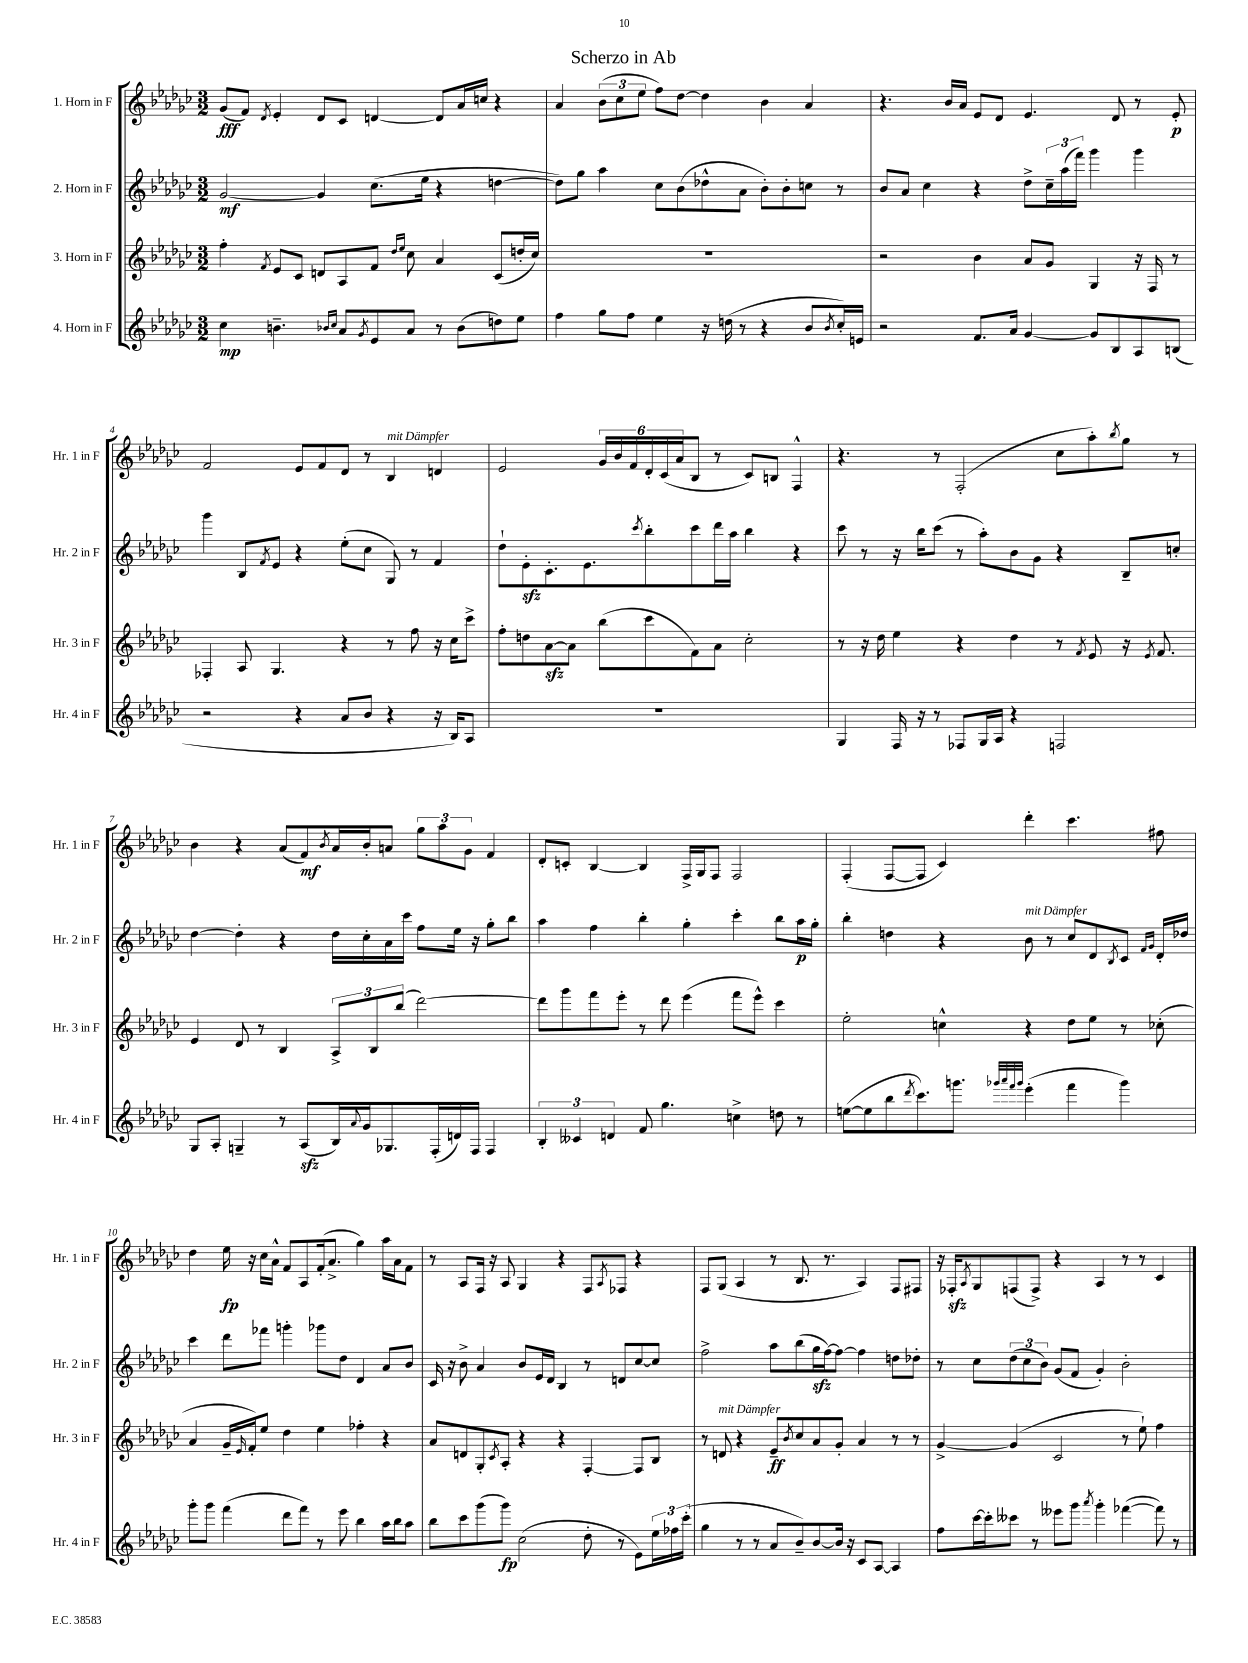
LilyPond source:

\header { title = "Scherzo in Ab" }
<<
\new StaffGroup <<
\new Staff = "s0" \with { instrumentName = "1. Horn in F" shortInstrumentName = "Hr. 1 in F" } {
    \clef treble \key ges \major \numericTimeSignature \time 3/2
    ges'8\fff( f'8) \acciaccatura { des'8 } ees'4-. des'8 ces'8 d'4~ d'8 aes'16 c''16 r4 |
    aes'4 \tuplet 3/2 { bes'8( ces''8 ees''8 } f''8) des''8~ des''4 bes'4 aes'4 |
    r4. bes'16 aes'16 ees'8 des'8 ees'4. des'8 r8 ees'8-.\p |
    f'2 ees'8 f'8 des'8 r8 bes4^\markup { \italic "mit Dämpfer" } d'4 |
    ees'2 \tuplet 6/4 { ges'16 bes'16 f'16 des'16-. ces'16( aes'16 } bes8 r8 ces'8) b8 f4-^ |
    r4. r8 f2-.( ces''8 aes''8-.) \acciaccatura { bes''8 } ges''8 r8 |
    bes'4 r4 aes'8( f'8\mf) \acciaccatura { bes'8 } aes'16 bes'16-. a'8 \tuplet 3/2 { ges''8 aes''8 ges'8 } f'4 |
    des'8-. c'8-. bes4~ bes4 f16-> ges16 f8 f2 |
    f4-.( f8~ f8 ces'4) des'''4-. ces'''4. fis''8 |
    des''4 ees''16\fp r16 ces''16 aes'16-^ f'8 aes8 f'16-.( aes'8.-> ges''4) aes''16 aes'16 f'8 |
    r8 aes8 f16 r16 aes8 ges4 r4 f8 \acciaccatura { aes8 } fes8 r4 |
    f8 ges8( aes4 r8 bes8. r8. aes4) f8 fis8 |
    r16 fes16-.\sfz \acciaccatura { aes8 } ges8 f8( f8->) r4 aes4 r8 r8 ces'4 \bar "|." |
}
\new Staff = "s1" \with { instrumentName = "2. Horn in F" shortInstrumentName = "Hr. 2 in F" } {
    \clef treble \key ges \major \numericTimeSignature \time 3/2
    ges'2~\mf ges'4 ces''8.( ees''16 r4 d''4~ |
    d''8) ges''8 aes''4 ces''8 bes'8( des''8-^ aes'8 bes'8-.) bes'8-. c''8 r8 |
    bes'8 aes'8 ces''4 r4 des''8-> \tuplet 3/2 { ces''16-- aes''16( f'''16) } ges'''4 ges'''4 |
    ges'''4 bes8 \acciaccatura { f'8 } ees'8 r4 ees''8-.( ces''8 ges8) r8 f'4 |
    des''8-! ees'8-.\sfz ces'8.-. ees'8. \acciaccatura { ces'''8 } bes''8-. ces'''8 des'''16 aes''16 bes''4 r4 |
    ces'''8 r8 r16 bes''16 ces'''8( r8 aes''8-.) bes'8 ges'8 r4 bes8-- c''8-. |
    des''4~ des''4-. r4 des''16 ces''16-. aes'16 ces'''16 f''8 ees''16 r16 ges''8-. bes''8 |
    aes''4 f''4 bes''4-. ges''4-. ces'''4-. bes''8 aes''16\p ges''16-. |
    bes''4-. d''4 r4 bes'8^\markup { \italic "mit Dämpfer" } r8 ces''8 des'8 \acciaccatura { bes8 } ces'8 \grace { f'16 ges'16 } des'16-. des''16 |
    ces'''4 des'''8 fes'''8 g'''4-. ges'''8 des''8 des'4 aes'8 bes'8 |
    ces'16 r16 bes'8-> aes'4 bes'8 ees'16 des'16 bes4 r8 d'8 ces''8~ ces''8 |
    f''2-> aes''8 bes''8( ges''16\sfz f''16~) f''8~ f''4 d''8 des''8-. |
    r8 ces''8 \tuplet 3/2 { des''8( ces''8 bes'8) } ges'8( f'8 ges'4-.) bes'2-. \bar "|." |
}
\new Staff = "s2" \with { instrumentName = "3. Horn in F" shortInstrumentName = "Hr. 3 in F" } {
    \clef treble \key ges \major \numericTimeSignature \time 3/2
    f''4-. \acciaccatura { f'8 } ees'8 ces'8 d'8 aes8 f'8 \grace { des''16 ees''16 } ces''8 aes'4 ces'8( d''16-. ces''16) |
    R1. |
    r2 bes'4 aes'8 ges'8 ges4 r16 f16 r8 |
    fes4-. aes8 ges4. r4 r8 f''8 r16 ces''16 ces'''8-> |
    f''8-. d''8 aes'8~\sfz aes'8 bes''8( ces'''8 f'8) aes'8 ces''2-. |
    r8 r16 des''16 ees''4 r4 des''4 r8 \acciaccatura { f'8 } ees'8 r16 \acciaccatura { ees'8 } f'8. |
    ees'4 des'8 r8 bes4 \tuplet 3/2 { aes8-> bes8 bes''8( } des'''2~) |
    des'''8 ges'''8 f'''8 ees'''8-. r8 des'''8 ees'''4( f'''8 ees'''8-^) ces'''4 |
    ees''2-. c''4-^ r4 des''8 ees''8 r8 ces''8-.( |
    aes'4 ges'16-- \grace { ees'16 } f'16-.) ees''8 des''4 ees''4 fes''4-. r4 |
    aes'8 d'8 ges8-. \acciaccatura { ces'8 } aes8-. r4 r4 f4~-. f8 bes8 |
    r8 d'8^\markup { \italic "mit Dämpfer" } r4 ees'8--\ff \acciaccatura { bes'8 } ces''8 aes'8 ges'8-. aes'4 r8 r8 |
    ges'4~-> ges'4( ces'2 r8 ees''8-!) f''4 \bar "|." |
}
\new Staff = "s3" \with { instrumentName = "4. Horn in F" shortInstrumentName = "Hr. 4 in F" } {
    \clef treble \key ges \major \numericTimeSignature \time 3/2
    ces''4\mp b'4.-- \grace { bes'16 ces''16 } aes'8 \acciaccatura { ges'8 } ees'8 aes'8 r8 bes'8( d''8) ees''8 |
    f''4 ges''8 f''8 ees''4 r16 d''16( r8 r4 bes'8 \acciaccatura { bes'8 } ces''16-.) e'16 |
    r2 f'8. aes'16 ges'4~ ges'8 bes8 aes8 b8( |
    r2 r4 aes'8 bes'8 r4 r16 bes16) aes8 |
    R1. |
    ges4 f16 r16 r8 fes8 ges16 aes16 r4 f2 |
    ges8 aes8-. g4-- r8 aes8\sfz( bes16) \appoggiatura { aes'8 } ges'16 ges8. f16-.( d'16) f16 f4 |
    \tuplet 3/2 { bes4-. ceses'4 d'4 } f'8 ges''4. c''4-> d''8 r8 |
    e''8~( e''8 bes''8 \acciaccatura { des'''8 } ces'''8.) g'''8. \grace { ges'''32 aes'''32 f'''32 ges'''32 } ees'''4-.( f'''4 ges'''4) |
    ges'''8-. ges'''8 f'''4( des'''8 f'''8) r8 ees'''8 bes''4 aes''16 bes''16 aes''8 |
    bes''8 ces'''8 ges'''8( ges'''8\fp) ces''2( des''8-. r8 ees'8) \tuplet 3/2 { ees''16 fes''16 ces'''16-.( } |
    ges''4 r8 r8 aes'8 bes'8--) bes'8~ bes'16 r16 ces'8 aes8~ aes4 |
    f''8 ces'''16~ ces'''16-. ceses'''8 r8 eeses'''8 ges'''8 \acciaccatura { aes'''8 } ges'''4-. fes'''4~( fes'''8) r8 \bar "|." |
}
>>
>>
